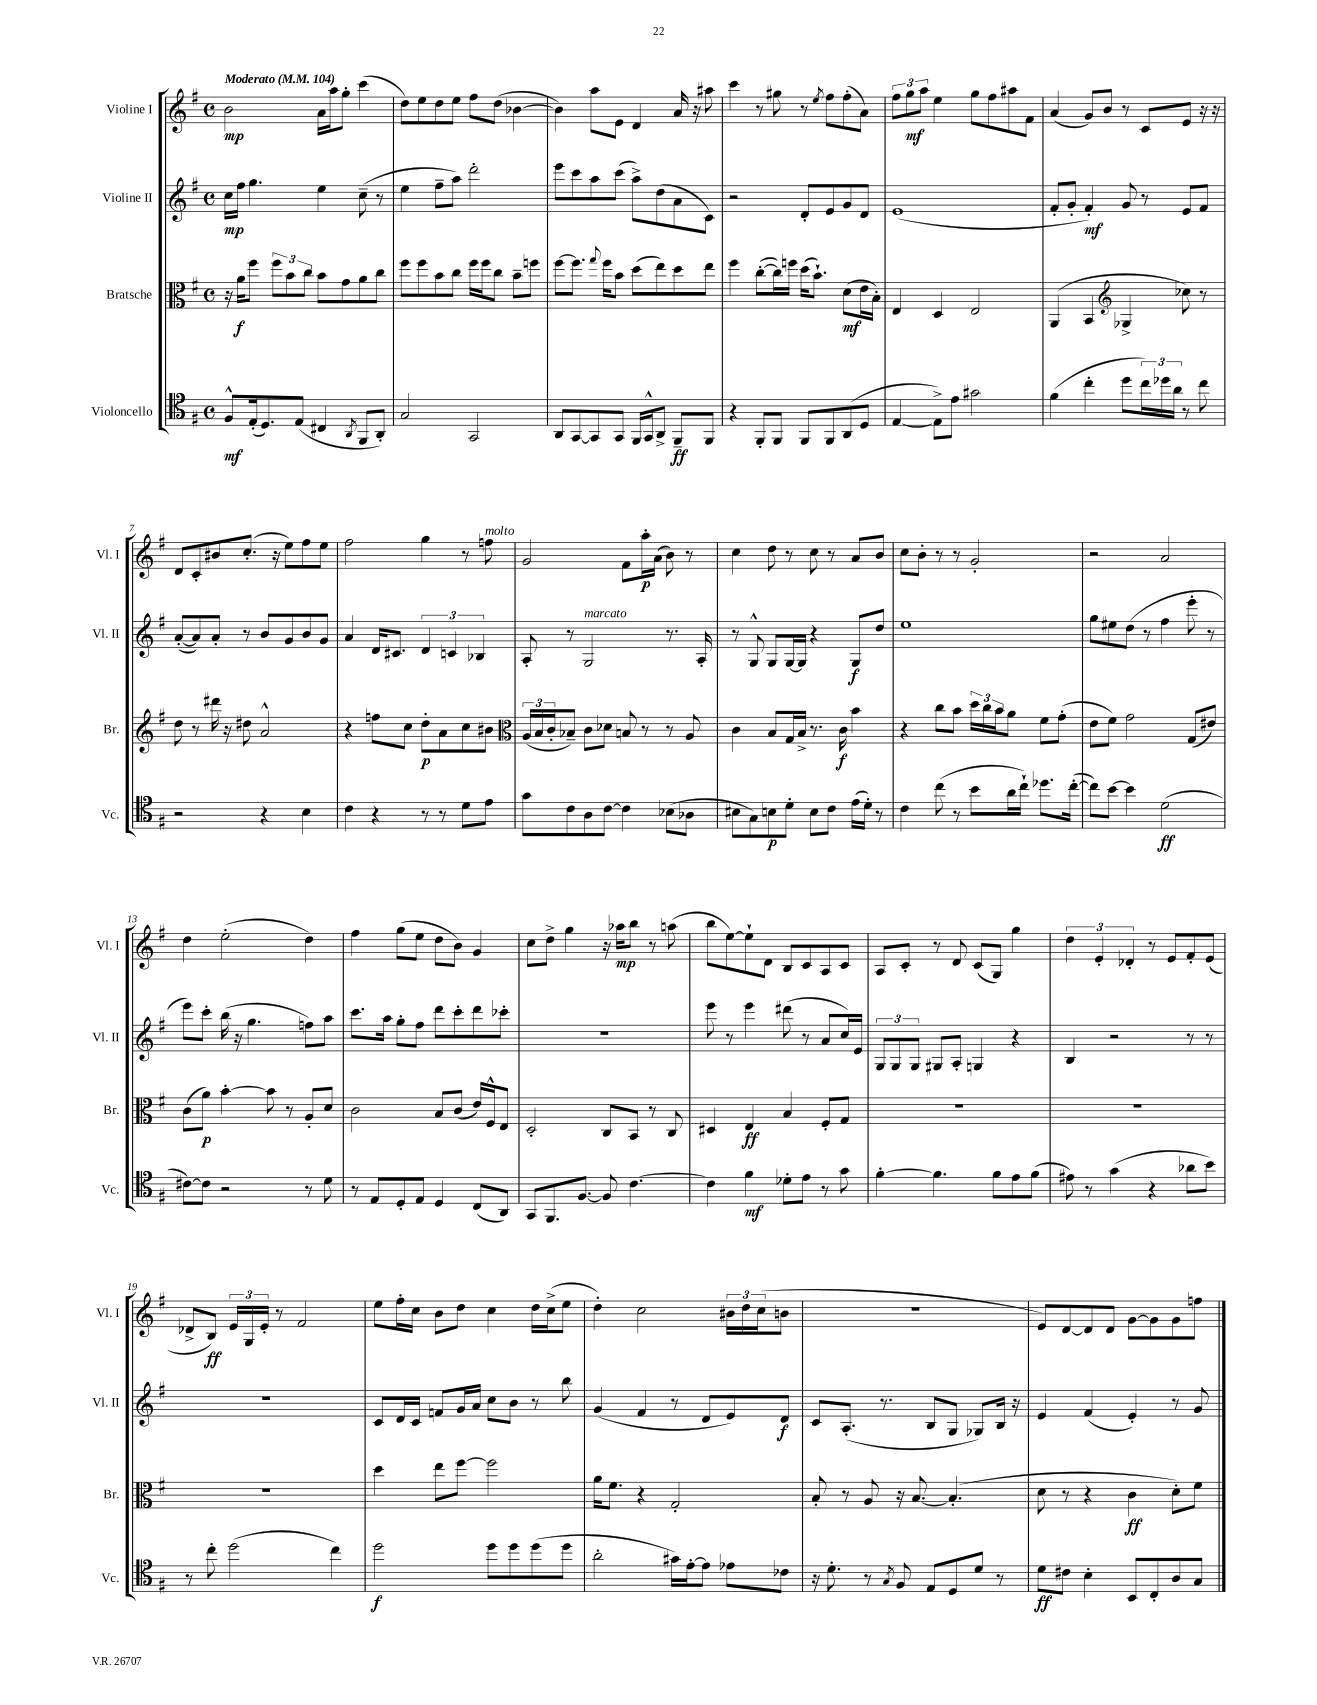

**kern	**kern	**kern	**kern
*staff4	*staff3	*staff2	*staff1
*clefC4	*clefC3	*clefG2	*clefG2
*k[f#]	*k[f#]	*k[f#]	*k[f#]
*M4/4	*M4/4	*M4/4	*M4/4
*met(c)	*met(c)	*met(c)	*met(c)
*MM104	*MM104	*MM104	*MM104
8F#^^	16r	16cc	2b
.	16a	16ff#	.
(16E'	8ff#	4.gg	.
8.D)	.	.	.
.	12ff#	.	.
.	12b	.	.
(8E	.	.	.
.	12cc	.	.
4C#	8b	4ee	16a
.	.	.	16aa
.	8g	.	8gg'
8qAA	.	.	.
8FF#	8a	(8cc~	(4ccc
8AA')	8cc	8r	.
=	=	=	=
2G	8ff#	4ee	8dd)
.	8ff#	.	8ee
.	8b	8ff#~	8dd
.	8cc	8aa)	8ee
2GG	16ff#	2ddd'	8ff#
.	16ff#	.	.
.	8cc	.	(8dd
.	8b~	.	[4b-
.	8ff	.	.
=	=	=	=
8AA	[8ff#	8eee	4b-])
[8GG	8.ff#]	8ccc	.
8GG]	.	8aa	8aa
.	8qqgg	.	.
.	16ff#	.	.
8GG	8b	(8ccc	8e
16FF#	(8dd	8aa^)	4d
16GG^^	.	.	.
8AA^	8ee)	(8dd	.
8FF#~	8dd	8a	16a
.	.	.	16r
8FF#	8ee	8c)	8aa#
=	=	=	=
4r	4ff#	2r	4ccc
8FF#'	([8cc'	.	8r
8FF#	16cc])	.	8gg#
.	16ff	.	.
8FF#	(16dd	8d'	8r
.	8.b`)	.	.
.	.	.	8qee
8FF#	.	8e	8ff#
(8AA	(8d	8g	(8ff#'
8D	16e	8d	8a)
.	16B')	.	.
=	=	=	=
[4E	4E	(1e	12ff#
.	.	.	12gg
.	.	.	12aa
8E^])	4D	.	4ee
8e	.	.	.
2g#	2E	.	8gg
.	.	.	8ff#
.	.	.	8aa#
.	.	.	8f#
=	=	=	=
(4f#	(4AA	8f#'	(4a
.	.	8g'	.
4cc'	4BB	4f#')	8g)
.	.	.	8b
*	*clefG2	*	*
8dd	4G-^	8g	8r
24cc)	.	8r	8c
24dd-	.	.	.
24a	.	.	.
8r	8cc-)	8e	8e
8cc	8r	8f#	16r
.	.	.	16r
=	=	=	=
2r	8dd	([8a'	8d
.	8r	8a])	8c'
.	16ddd#	8a'	8b#
.	16r	.	.
.	8dd#	8r	(8.cc'
4r	2a^^	8b	.
.	.	.	16r
.	.	8g	8ee)
4B	.	8b	8ff#
.	.	8g	8ee
=	=	=	=
4c	4r	4a	2ff#
4r	8ff	16d	.
.	.	8.c#	.
.	8cc	.	.
8r	8dd'	6d	4gg
8r	8a	.	.
.	.	6c	.
8d	8cc	.	8r
.	.	6B-	.
8e	8b#	.	8ff
=	=	=	=
*	*clefC3	*	*
8g	(24A	8A'	2g
.	24B	.	.
.	24c'	.	.
8c	8B-~)	8r	.
8A	8c	2G	.
[8c	8d-	.	.
4c]	8B	.	8f#
.	8r	.	16aa'
.	.	.	(16a
(8B-	8r	8.r	8b)
8A-	8A	.	8r
.	.	16A'	.
=	=	=	=
8B#	4c	8r	4cc
8G)	.	8G^^	.
8B	8B	8G	8dd
8d'	16G	[16G	8r
.	16B^	16G]	.
8B	8.r	4r	8cc
8c	.	.	8r
.	16c	.	.
(16e	4b	8G	8a
16d')	.	.	.
8r	.	8dd	8b
=	=	=	=
4c	4r	1ee	8cc
.	.	.	8b'
(8cc	8cc	.	8r
8r	8b	.	8r
8b	24dd	.	2g'
.	24cc	.	.
.	24b	.	.
16a	8a	.	.
16cc`)	.	.	.
8.dd-	8f#	.	.
.	(8g'	.	.
([16cc'	.	.	.
=	=	=	=
8cc])	8e	8gg	2r
[8b	8f#)	8ee#	.
4b]	2g	(8dd	.
.	.	8r	.
(2d	.	4ff#	2a
.	(8G	8eee'	.
.	8e#)	8r	.
=	=	=	=
[8c#)	(8c	8eee)	4dd
8c#]	8a)	8ccc'	.
2r	[4b'	(16bb	(2ee'
.	.	16r	.
.	.	4.gg	.
.	8b]	.	.
.	8r	.	.
8r	8A'	8ff)	4dd)
8d	8d	8aa	.
=	=	=	=
8r	2c	8.ccc	4ff#
8E	.	.	.
.	.	16aa	.
8D'	.	8gg'	(8gg
8E	.	8ff#	8ee
4D	8B	8ddd	8dd
.	(8c	8ccc'	8b)
(8C	16e)	8ddd	4g
.	16F#^^	.	.
8AA)	8E	8ccc-'	.
=	=	=	=
8GG	2D'	1r	8cc
8.FF#	.	.	8dd^
.	.	.	4gg
[8.F#	.	.	.
8F#]	8C	.	16r
.	.	.	16aa-
[4.c	8BB	.	8bb
.	8r	.	8r
.	8C	.	(8aa
=	=	=	=
4c]	4D#	8eee	8bb
.	.	8r	[8ee)
4f#	4E	4eee	8ee`]
.	.	.	8d
8d-'	4B	(8ddd#	8B
8e	.	8r	8c
8r	8F#'	8a	8A
8g	8G	16cc)	8c
.	.	16e	.
=	=	=	=
[4f#'	1r	12G	8A
.	.	12G	.
.	.	.	8c'
.	.	12G	.
4.f#]	.	8G#	8r
.	.	8A'	8d
.	.	4G	(8c
8f#	.	.	8G)
8e	.	4r	4gg
(8f#	.	.	.
=	=	=	=
8e#)	1r	4B	6dd
8r	.	.	.
.	.	.	6e'
(4g	.	2r	.
.	.	.	6d-'
4r	.	.	8r
.	.	.	8e
8a-	.	8r	8f#'
8b)	.	8r	(8e
=	=	=	=
8r	1r	1r	8d-^
8cc'	.	.	8B)
(2dd	.	.	24e
.	.	.	24G
.	.	.	24e'
.	.	.	8r
.	.	.	2f#
4cc)	.	.	.
=	=	=	=
2dd	4dd	8c	8ee
.	.	16d	16ff#'
.	.	16c	16cc
.	8ee	8f	8b
.	[8ff#	16g	8dd
.	.	16a	.
8dd	2ff#]	8cc	4cc
8dd	.	8b	.
(8dd	.	8r	16dd
.	.	.	(16cc^
8dd	.	8bb	8ee
=	=	=	=
2a'	16a	(4g	4dd')
.	8.f#	.	.
.	4r	4f#	2cc
16g#)	2G'	8r	.
[16e'	.	.	.
8e]	.	8d	.
8e-	.	8e)	24b#
.	.	.	24dd
.	.	.	(24cc
8c-	.	8d	8b
=	=	=	=
16r	8B'	8c	1r
8.d'	.	.	.
.	8r	(8.A'	.
8r	8A	.	.
.	.	8.r	.
8qG	.	.	.
8F#	16r	.	.
.	[8.B	.	.
8E	.	8B	.
8D	(4.B']	8G	.
8d	.	8G-)	.
8r	.	16B	.
.	.	16r	.
=	=	=	=
8d	8d	4e	8e)
8c#	8r	.	[8d
4B'	4r	(4f#	8d]
.	.	.	8d
8BB	4c	4e')	[8g
8C'	.	.	8g]
8A	8d')	8r	8g
8G	8f#	8g	8ff
==	==	==	==
*-	*-	*-	*-
